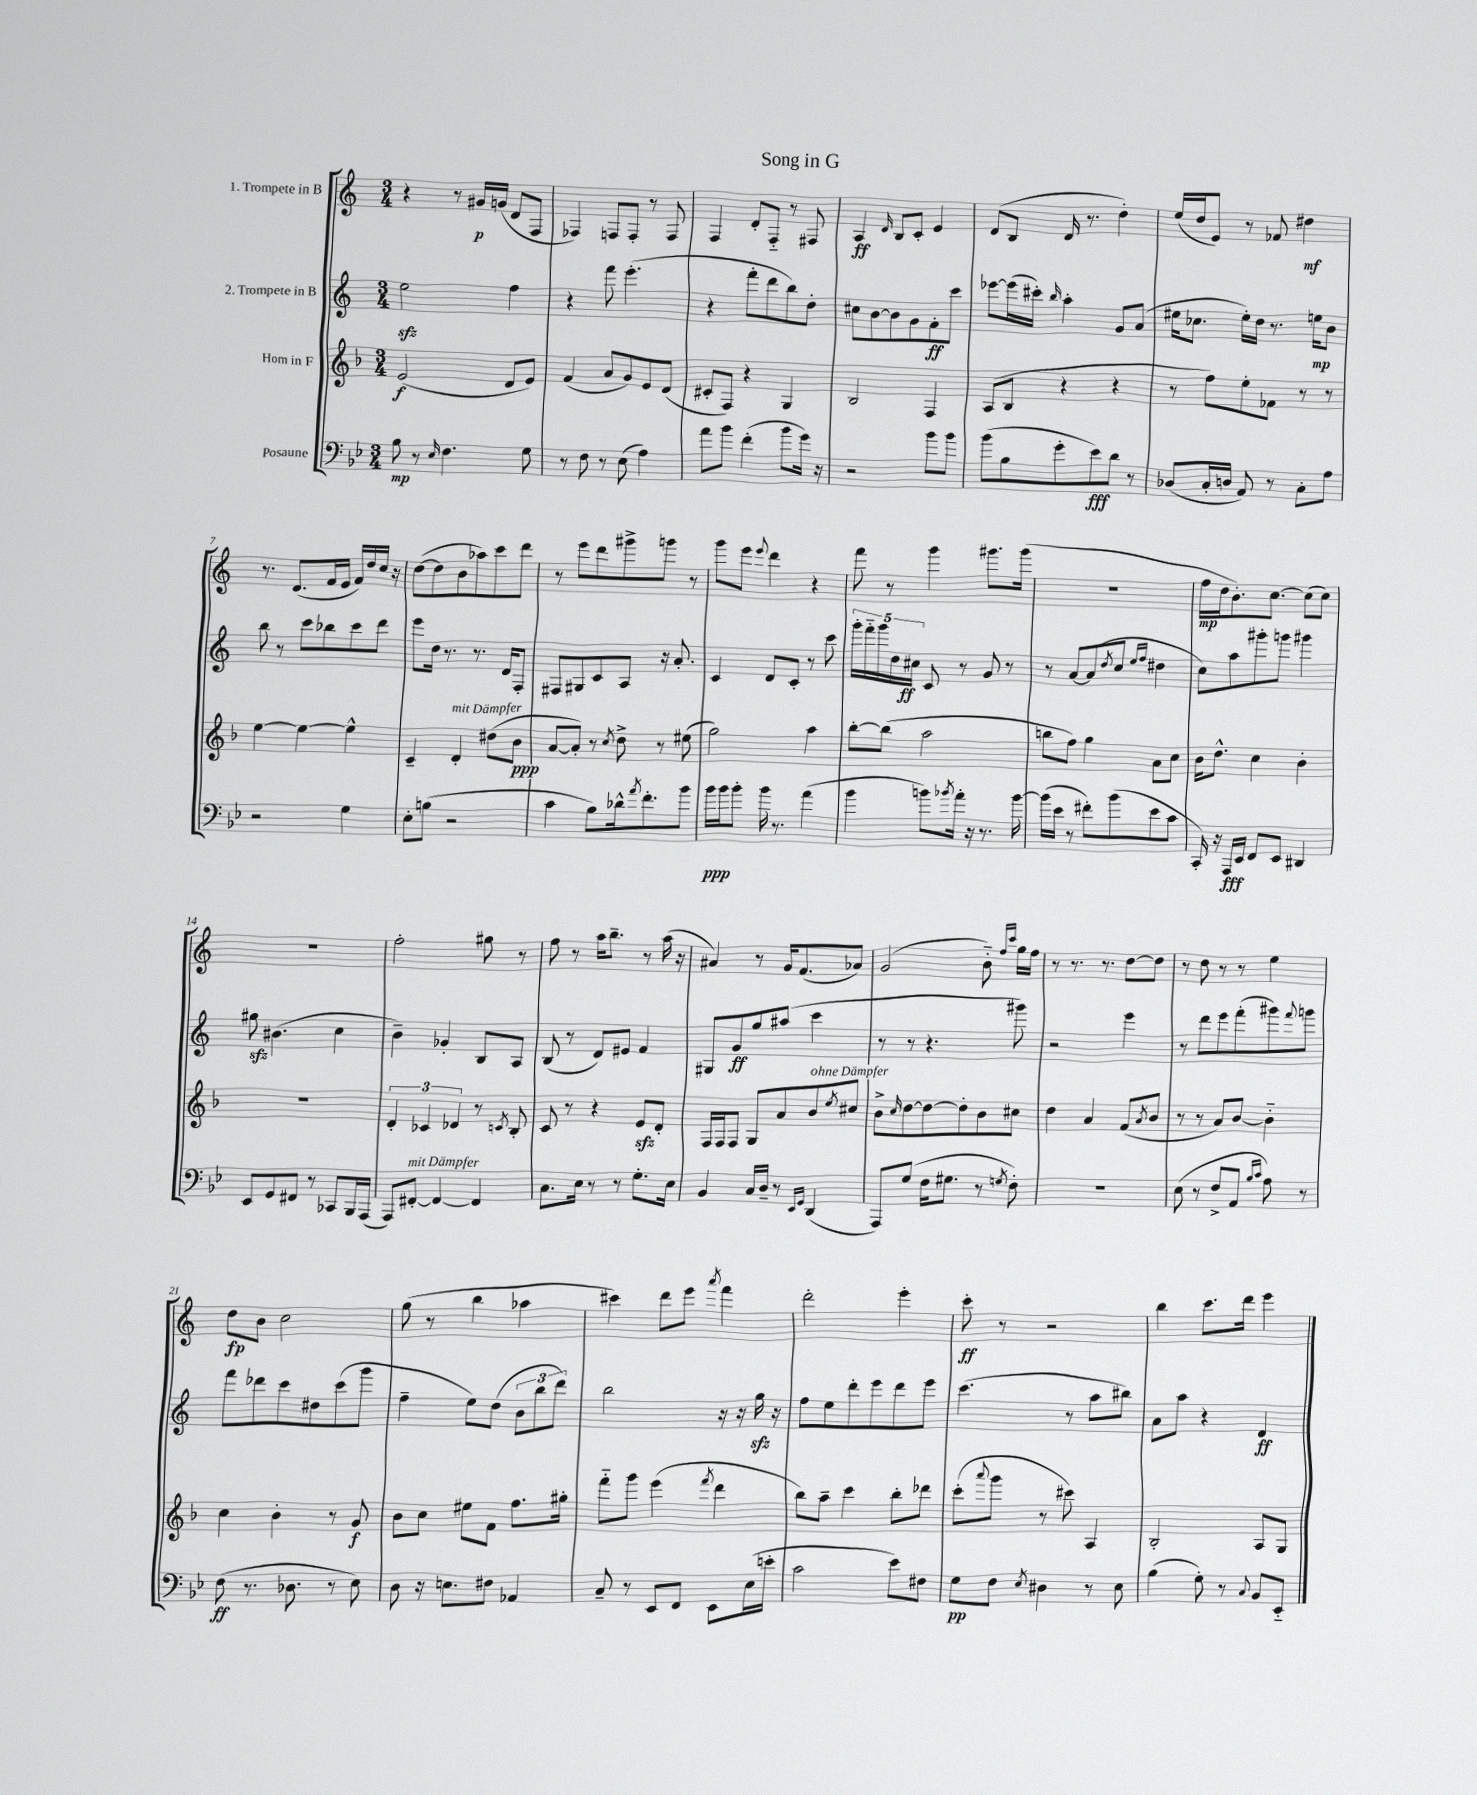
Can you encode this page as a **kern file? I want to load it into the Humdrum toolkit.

**kern	**kern	**kern	**kern
*staff4	*staff3	*staff2	*staff1
*clefF4	*clefG2	*clefG2	*clefG2
*k[b-e-]	*k[b-]	*k[]	*k[]
*M3/4	*M3/4	*M3/4	*M3/4
8B-	(2e	2ee	4r
8r	.	.	.
16qqE-	.	.	.
4.F	.	.	8r
.	.	.	16g#
.	.	.	(16g
.	8d	4ff	8d
8G	8e)	.	8F
=	=	=	=
8r	(4f	4r	4F-)
8F	.	.	.
8r	8a	8fff	8F
(8E-	8g)	(4.eee'	8F'
4A)	8e	.	8r
.	(8d	.	8F
=	=	=	=
8a	8c#'	4r	4F
8b-	8F)	.	.
(4f'	4r	8fff'	8d'
.	.	8ddd	8F'~
8b-	4G	8bb)	8r
16g)	.	8dd'	8F#
16r	.	.	.
=	=	=	=
2r	2B-	8cc#	4A
.	.	[8b	.
.	.	.	16qqd
.	.	8b]	8B
.	.	8g	8c'
8b-	4F	8f'	4e
8b-	.	8ccc	.
=	=	=	=
(8b-	(8A	[8eee-	(8d
8B-	8B-	(16eee-]	8B
.	.	16ccc#')	.
.	.	16qqbb	.
8g'	4r	4aa'	16d
.	.	.	8.r
8e-)	.	.	.
8d	4r	8g	4dd')
8r	.	(8a	.
=	=	=	=
(8D-	8r	16ee#	(16ee
.	.	8.cc-	16dd
16C'	8ff)	.	8e)
16D	.	.	.
8AA)	8ee'	16ee#')	8r
.	.	16dd	.
8r	8f-	8.r	8f-
8C'	8r	.	4dd#
.	.	16ee	.
8A	8r	8b	.
=	=	=	=
2r	[4ee	8bb	8.r
.	.	8r	.
.	.	.	(8.d
.	4ee_	8ccc	.
.	.	8bb-	16f
.	.	.	16e
4G	4ee^^]	8ccc	16f)
.	.	.	16dd
.	.	8ddd	16cc
.	.	.	16r
=	=	=	=
8E-'	4c~	8eee	([8dd
(8B	.	16dd	8dd]
.	.	8.r	.
2r	4d'	.	8b
.	.	8.r	8aa-)
.	(8dd#	.	8ccc
.	.	16d	.
.	8b-	8F'	8ddd
=	=	=	=
4c	[8a	8F#	8r
.	8a'])	8G#	8eee
8B-)	8r	8c	8ddd
.	8qcc	.	.
16d-^^	8dd^	8A	8ggg#^
8qa	.	.	.
8.f'	.	.	.
.	8r	16r	8ggg
.	.	8.a'	.
8b-	(8ee#	.	8r
=	=	=	=
16b-	2gg)	4c	8ggg
16b-	.	.	.
8b-'	.	.	8eee
.	.	.	8qqeee
16b-	.	8d	4ddd
8.r	.	.	.
.	.	8c'	.
(4a	4aa	8r	4r
.	.	8ccc	.
=	=	=	=
4b-	[8bb-'	20ggg'	8fff
.	.	20fff'~	.
.	.	20ggg	.
.	(8bb-]	.	8r
.	.	20dd	.
.	.	20cc#	.
8b)	2aa	8c	4ggg
8qb-	.	.	.
16a'	.	8r	.
16r	.	.	.
8.r	.	8g	8.ggg#
.	.	8r	.
[16b-	.	.	(16ggg#
=	=	=	=
(16b-]	8bb	8r	2.r
16e-	.	.	.
8r	8ff)	[8a	.
8f#')	4gg	(8a]	.
.	.	8qdd	.
(8b-	.	8cc	.
.	.	16qqee	.
.	.	16qqff	.
8e-	8a	4dd#	.
8c	8cc	.	.
=	=	=	=
16CC')	16b-	8cc)	16ff
16r	8.dd^^	.	16dd
16AAA	.	8aa	8.b')
16EE-	.	.	.
8FF	4cc	8ggg#'	.
.	.	.	[8.cc
8EE-	.	8ggg	.
4DD#	4b-'	4ggg#	(8cc]
.	.	.	8cc)
=	=	=	=
8EE-	2.r	8gg#	2.r
8GG	.	(4.b#	.
8FF#	.	.	.
8r	.	.	.
8CC-	.	4cc	.
16BBB-	.	.	.
(16AAA	.	.	.
=	=	=	=
8AAA)	6d'	4b~)	2ff'
[8FF#'	.	.	.
.	6c-	.	.
4FF#_	.	4g-'	.
.	6d-	.	.
4FF#]	8r	8B	8gg#
.	8qc	.	.
.	8B-'	8A	8r
=	=	=	=
8.C	8c	(8B	8ff
.	8r	8r	8r
16E-	.	.	.
8r	4r	8d)	16aa
.	.	.	8.bb~
8r	.	8e#	.
8.G'	8e	4f	8r
.	8d'	.	(16aa
16E-	.	.	16r
=	=	=	=
4BB-	16F	8G#	4a#)
.	16F	.	.
.	8F	8g	.
16C	8G	8gg	8r
16D~	.	.	.
8r	8a	(8aa#	16g
.	.	.	(8.f
16qqEE-	.	.	.
16qqGG	.	.	.
(4DD	8b-	4ccc	.
.	8qee	.	.
.	8cc#	.	8a-)
=	=	=	=
8AAA)	8b-^	8r	(2g
.	16qqcc	.	.
(8G	[8dd	8r	.
16F	8dd_	4.r	.
8.G#	.	.	.
.	8dd']	.	.
8r	8b-	.	8b'~)
.	.	.	16qqff
8qG	.	.	16qqccc
8F')	8cc#	8ggg#)	16gg
.	.	.	16ff
=	=	=	=
2.r	4dd	2r	8r
.	.	.	8.r
.	4a	.	.
.	.	.	8.r
.	(8f	4eee	[8dd
.	8qa	.	.
.	8b-	.	8dd]
=	=	=	=
(8E-	8r	8r	8r
8r	8r	8ddd	8dd
8F^	8a)	8eee	8r
8AA	[8b-	(8fff'	8r
16qqB-	.	.	.
16qqc	.	.	.
8A)	4b-'~]	8ggg#)	4ee
.	.	8qqfff	.
8r	.	8ggg	.
=	=	=	=
(8F	4cc	8fff	8dd
8.r	.	8ddd-	8b
.	4b-'	8ccc	2cc
8.D-	.	.	.
.	.	8dd#	.
8r	8r	(8ccc	.
8E-)	8g	8ggg	.
=	=	=	=
8D	8b-	4ff~	(8gg
16r	8cc	.	8r
8.E	.	.	.
.	8ee#	8ee)	4bb
8F#	8f	(8dd	.
4AA-	8.ff	12b	4aa-
.	.	12bb	.
.	.	12ddd)	.
.	16gg#'	.	.
=	=	=	=
8C~	8fff'~	2bb	4ccc#)
8r	8ggg	.	.
8EE-	(4eee	.	8ddd
8FF	.	.	8eee
.	8qfff	.	8qaaa
8EE-	4ddd	16r	4fff
.	.	16r	.
(16E-	.	16gg	.
16e'	.	16r	.
=	=	=	=
2c	8bb-)	8ff	2ddd'
.	8aa~	8ee	.
.	4ccc	8ddd'	.
.	.	8eee	.
8e-)	8bb-'	8ddd	4eee'
8F#	8ddd-	8eee	.
=	=	=	=
8G	(8ccc'	(4.ccc	8ccc'
.	8qqaaa	.	.
8F	8ggg	.	8r
8qE-	.	.	.
4D#	8r	.	2r
.	8ccc#)	8r	.
8r	4A	8aa	.
8E-	.	8bb#)	.
=	=	=	=
(4B-	2B-'	8a	4bb
.	.	8aa	.
8G')	.	4r	8.ccc
8r	.	.	.
.	.	.	16ddd
8qqC	.	.	.
8BB-	8A	4d	4eee
8EE-'~	8G	.	.
==	==	==	==
*-	*-	*-	*-
